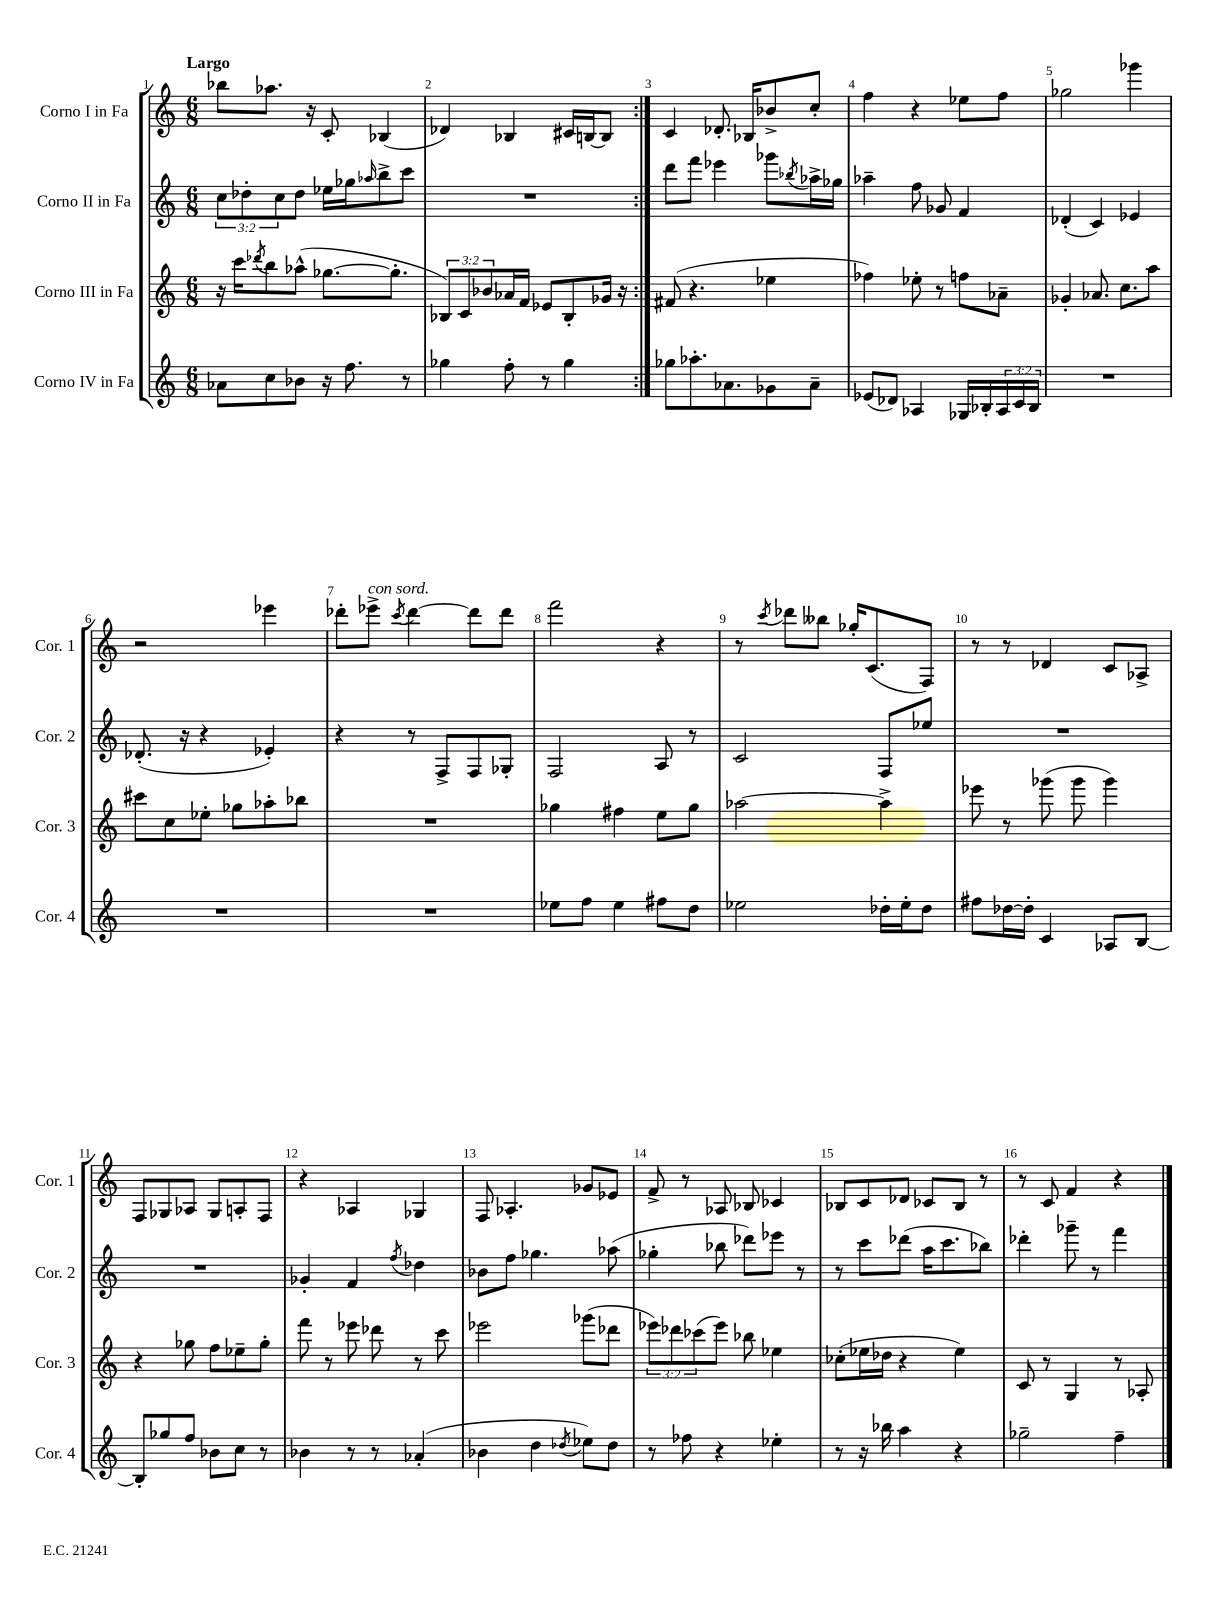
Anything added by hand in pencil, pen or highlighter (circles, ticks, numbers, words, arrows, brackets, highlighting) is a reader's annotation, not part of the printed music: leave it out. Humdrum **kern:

**kern	**kern	**kern	**kern
*staff4	*staff3	*staff2	*staff1
*clefG2	*clefG2	*clefG2	*clefG2
*k[]	*k[]	*k[]	*k[]
*M6/8	*M6/8	*M6/8	*M6/8
8a-	16r	12cc	8bb-
.	16ccc	.	.
.	.	12dd-'	.
.	8qddd-	.	.
8cc	8bb	.	8.aa-
.	.	12cc	.
8b-	(8aa-^^	8dd-	.
.	.	.	16r
16r	[8.gg-	16ee-	8c'
8.ff	.	16gg-	.
.	.	16qqaa-	.
.	.	8bb^	(4B-
.	8.gg-']	.	.
8r	.	8ccc	.
=	=	=	=
4gg-	12B-)	2.r	4d-)
.	12c	.	.
.	12b-	.	.
8ff'	16a-	.	4B-
.	16f	.	.
8r	8e-	.	.
4gg-	8B-'	.	16c#
.	.	.	[16B
.	16g-	.	8B]
.	16r	.	.
=:|!	=:|!	=:|!	=:|!
8gg-	(8f#	8ddd	4c
8.aa-'	4.r	8fff	.
.	.	4eee-	8.d-'
8.a-	.	.	.
.	.	.	16B-
8g-	4ee-	8ggg-	8b-^
.	.	8qbb-	.
8a-~	.	16aa-^	8cc'
.	.	16gg-	.
=	=	=	=
(8e-	4ff-)	4aa-~	4ff
8d-)	.	.	.
4A-	8ee-'	8ff	4r
.	8r	8g-	.
16G-	8ff	4f	8ee-
16B-'	.	.	.
24A-	8a-~	.	8ff
24c	.	.	.
24B-	.	.	.
=	=	=	=
2.r	4g-'	(4d-'	2gg-
.	8.a-	4c)	.
.	8.cc	.	.
.	.	4e-	4ggg-
.	8aa	.	.
=	=	=	=
2.r	8ccc#	(8.d-'	2r
.	8cc	.	.
.	.	16r	.
.	8ee-'	4r	.
.	8gg-	.	.
.	8aa-'	4e-')	4eee-
.	8bb-	.	.
=	=	=	=
2.r	2.r	4r	8ddd-'
.	.	.	8eee-^
.	.	.	8qccc
.	.	8r	[4ddd-
.	.	8F^	.
.	.	8F	8ddd-]
.	.	8G-'	8ddd-
=	=	=	=
8ee-	4gg-	2F	2fff
8ff	.	.	.
4ee-	4ff#	.	.
8ff#	8ee	8A	4r
8dd	8gg-	8r	.
=	=	=	=
2ee-	[2aa-	2c	8r
.	.	.	8qccc
.	.	.	8ddd-
.	.	.	8bb--
.	.	.	16gg-'
.	.	.	(8.c
16dd-'	4aa-^]	8F	.
16ee-'	.	.	.
8dd-	.	8ee-	8F)
=	=	=	=
8ff#	8eee-	2.r	8r
[16dd-	8r	.	8r
16dd-']	.	.	.
4c	(8ggg-	.	4d-
.	8ggg-	.	.
8A-	4ggg-)	.	8c
[8B	.	.	8A-^
=	=	=	=
8B']	4r	2.r	8F
8gg-	.	.	8G-
8ff	8gg-	.	8A-
8b-	8ff	.	8G-
8cc	8ee-~	.	8A'
8r	8gg-'	.	8F
=	=	=	=
4b-	8fff	4g-'	4r
.	8r	.	.
8r	8eee-	4f	4A-
8r	8ddd-	.	.
.	.	8qff	.
(4a-'	8r	4dd-	4G-
.	8ccc	.	.
=	=	=	=
4b-	2eee-	8b-	8F
.	.	8ff	4.A-'
4dd	.	4.gg-	.
8qdd-	.	.	.
8ee-)	(8ggg-	.	8g-
8dd-	8ddd-	(8aa-	8e-
=	=	=	=
8r	12eee-)	4gg-'	8f^
.	12ddd-	.	.
8ff-	.	.	8r
.	(12ccc-	.	.
4r	8eee-)	8bb-	8A-
.	8bb-	8ddd-)	8B-
4ee-'	4ee-	8eee-	4c-
.	.	8r	.
=	=	=	=
8r	(8cc-'	8r	8B-
16r	16ee-	8ccc	8c
16bb-	16dd-	.	.
4aa	4r	(8ddd-	8d-
.	.	16aa	8c-
.	.	8.ccc	.
4r	4ee-)	.	8B-
.	.	8bb-)	8r
=	=	=	=
2gg-~	8c	4ddd-'	8r
.	8r	.	8c
.	4G	8ggg-~	4f
.	.	8r	.
4ff~	8r	4fff	4r
.	8A-'	.	.
==	==	==	==
*-	*-	*-	*-
